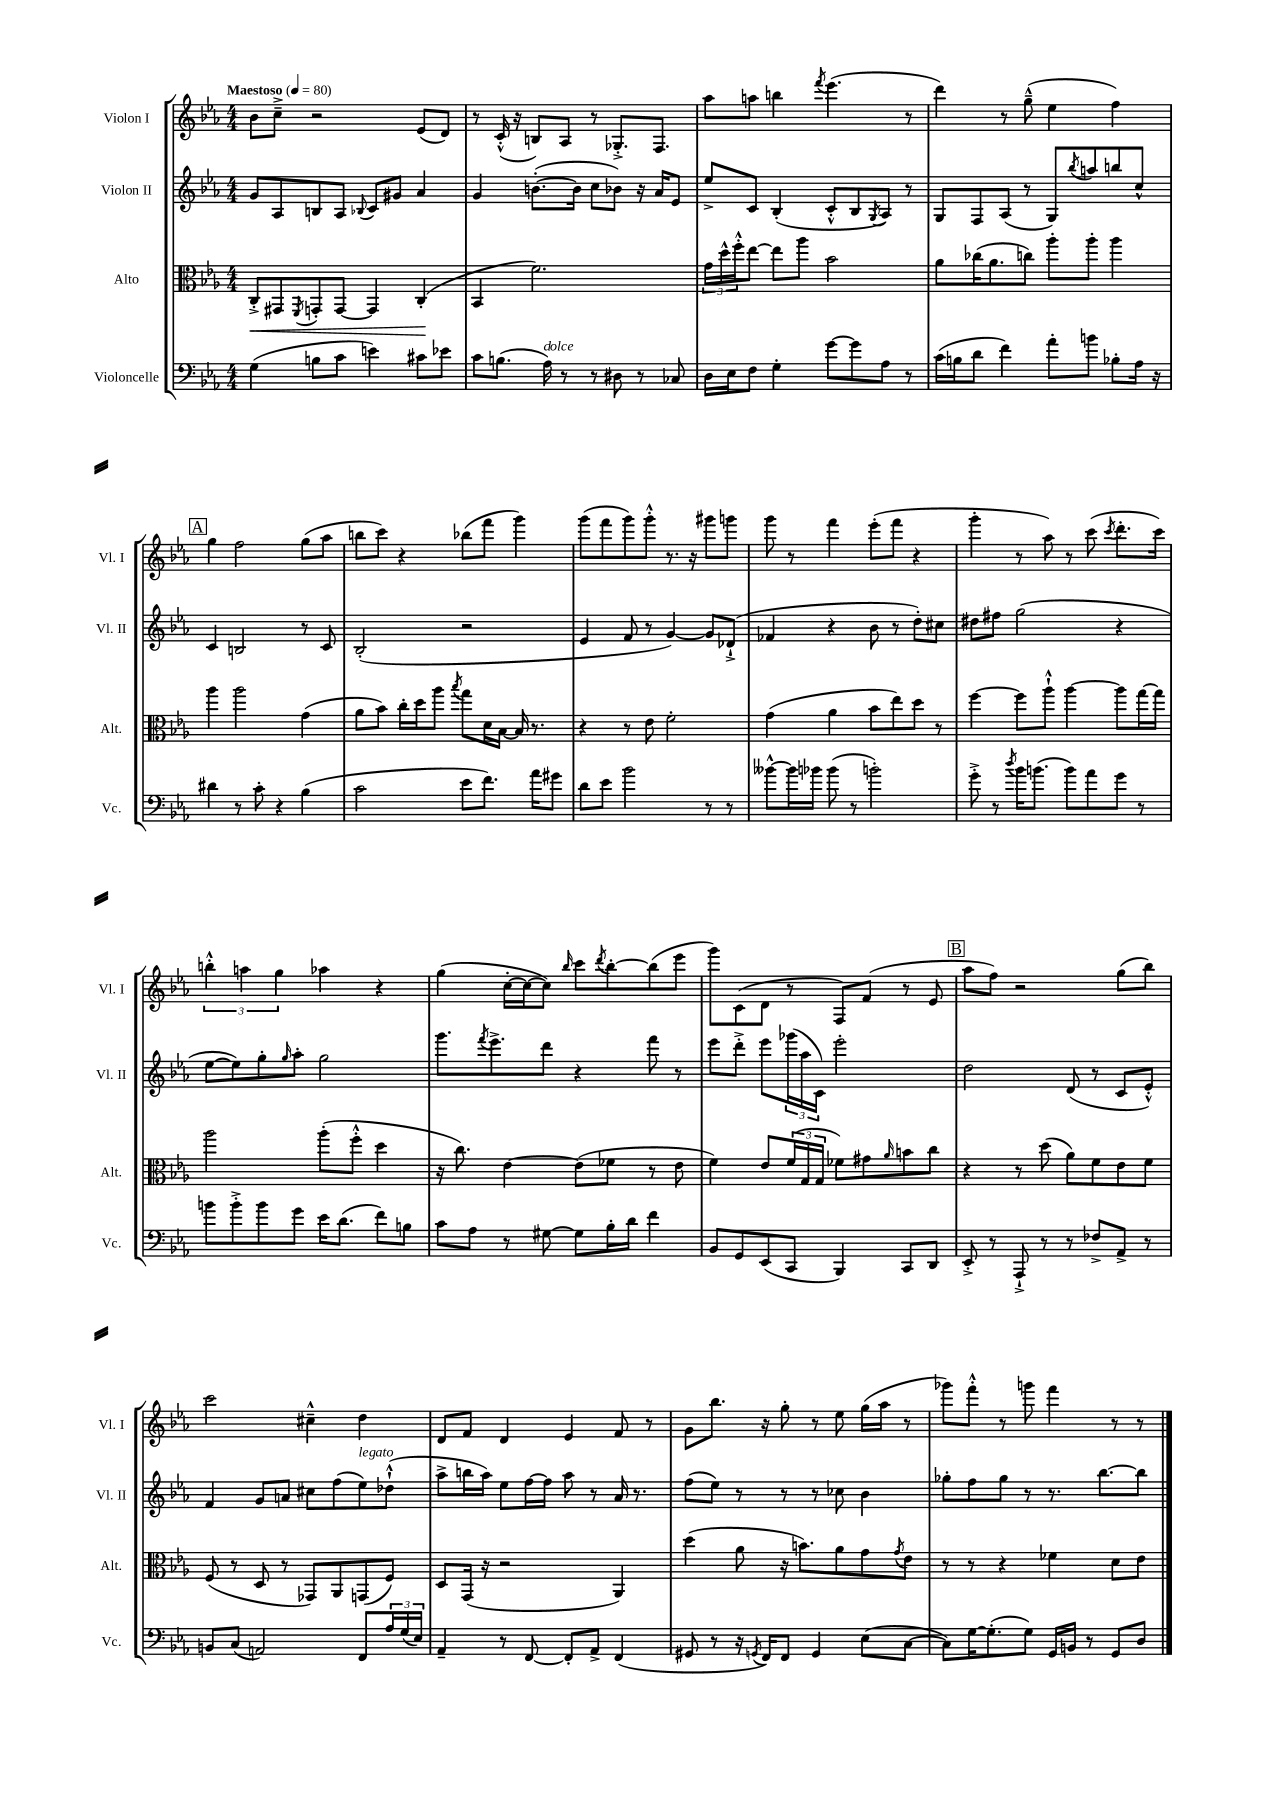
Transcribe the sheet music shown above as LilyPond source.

<<
\new StaffGroup <<
\new Staff = "s0" \with { instrumentName = "Violon I" shortInstrumentName = "Vl. I" } {
    \clef treble \key ees \major \numericTimeSignature \time 4/4 \tempo "Maestoso" 4 = 80
    bes'8 c''8---> r2 ees'8( d'8) |
    r8 c'16-.-^( r16 b8) aes8 r8 ges8.-.-> f8. |
    aes''8 a''8 b''4 \acciaccatura { f'''8 } ees'''4.( r8 |
    d'''4) r8 g''8---^( ees''4 f''4) |
    \mark \markup { \box "A" } g''4 f''2 g''8( aes''8 |
    b''8 c'''8) r4 bes''8( f'''8 g'''4) |
    g'''8( f'''8 g'''8) g'''8-.-^ r8. r16 gis'''8 g'''8 |
    g'''8 r8 f'''4 ees'''8-.( f'''8 r4 |
    g'''4-. r8 aes''8) r8 c'''8( \acciaccatura { c'''8 } d'''8.-. c'''16) |
    \tuplet 3/2 { b''4-.-^ a''4 g''4 } aes''4 r4 |
    g''4( c''16~-. c''16~ c''8) \grace { bes''16 } c'''8 \acciaccatura { d'''8 } bes''8~-. bes''8( ees'''8 |
    g'''8) c'8( d'8 r8 f8) f'8( r8 ees'8 |
    \mark \markup { \box "B" } aes''8 f''8) r2 g''8( bes''8) |
    c'''2 cis''4---^ d''4 |
    d'8 f'8 d'4 ees'4 f'8 r8 |
    g'8 bes''8. r16 g''8-. r8 ees''8 g''16( aes''16 r8 |
    ges'''8) f'''8-.-^ r8 g'''8 f'''4 r8 r8 \bar "|." |
}
\new Staff = "s1" \with { instrumentName = "Violon II" shortInstrumentName = "Vl. II" } {
    \clef treble \key ees \major \numericTimeSignature \time 4/4
    g'8 aes8 b8 aes8 \appoggiatura { bes8 } c'8 gis'8 aes'4 |
    g'4 b'8.~-.( b'16 c''8 bes'8) r16 aes'16 ees'8 |
    ees''8-> c'8 bes4-.( c'8-.-^ bes8 \acciaccatura { g8 } aes8) r8 |
    g8 f8 aes8( r8 g8) \acciaccatura { bes''8 } a''8 b''8 c''8-^ |
    \mark \markup { \box "A" } c'4 b2 r8 c'8 |
    bes2-.( r2 |
    ees'4 f'8 r8 g'4~) g'8 des'8-!->( |
    fes'4 r4 bes'8 r8 d''8-.) cis''8 |
    dis''8 fis''8 g''2( r4 |
    ees''8~ ees''8) g''8-. \grace { g''16 } aes''8-. g''2 |
    g'''8. \acciaccatura { f'''8 } ees'''8.-> d'''8 r4 f'''8 r8 |
    ees'''8 d'''8-.-> ees'''8 \tuplet 3/2 { ges'''16( aes''16 c'16) } ees'''2-. |
    \mark \markup { \box "B" } d''2 d'8( r8 c'8 ees'8-.-^) |
    f'4 g'8 a'8 cis''8 f''8( ees''8^\markup { \italic "legato" }) des''8-!-^( |
    aes''8-> b''16 aes''16) ees''8 f''16~ f''16 aes''8 r8 aes'16 r8. |
    f''8( ees''8) r8 r8 r8 ces''8 bes'4 |
    ges''8-. f''8 ges''8 r8 r8. bes''8.~ bes''8 \bar "|." |
}
\new Staff = "s2" \with { instrumentName = "Alto" shortInstrumentName = "Alt." } {
    \clef alto \key ees \major \numericTimeSignature \time 4/4
    c8-.->\< gis,8 \acciaccatura { f,8 } g,8-. g,8~ g,4 c4-.\!( |
    bes,4 f'2.) |
    \tuplet 3/2 { g'16 d''16-^ f''16-.-^ } ees''8~ ees''8 aes''8 bes'2 |
    aes'8 ces''16( aes'8. c''8) aes''8-. aes''8-. aes''4 |
    \mark \markup { \box "A" } aes''4 aes''2 g'4( |
    aes'8 bes'8) c''16-. d''16 aes''8 \acciaccatura { bes''8 } g''8 d'16 bes16~ bes16 r8. |
    r4 r8 ees'8 f'2-. |
    g'4( aes'4 bes'8 ees''8) d''8 r8 |
    f''4~ f''8 aes''8-!-^ aes''4~ aes''8 g''16~ g''16 |
    aes''2 aes''8-.( f''8-.-^ d''4 |
    r16 c''8.) ees'4~ ees'8( fes'8 r8 ees'8 |
    f'4) ees'8 \tuplet 3/2 { f'16( g16 g16 } fes'8) gis'8 \grace { aes'16 } b'8 c''8 |
    \mark \markup { \box "B" } r4 r8 d''8( aes'8) f'8 ees'8 f'8 |
    f8( r8 d8 r8 ges,8) aes,8 g,8( f8) |
    d8 g,16( r16 r2 aes,4) |
    d''4( aes'8 r16 b'8.) aes'8 g'8 \acciaccatura { g'8 } ees'8 |
    r8 r8 r4 fes'4 d'8 ees'8 \bar "|." |
}
\new Staff = "s3" \with { instrumentName = "Violoncelle" shortInstrumentName = "Vc." } {
    \clef bass \key ees \major \numericTimeSignature \time 4/4
    g4( b8 c'8 e'4) cis'8 ees'8 |
    c'8 b8.( aes16^\markup { \italic "dolce" }) r8 r8 dis8 r8 ces8 |
    d16 ees16 f8 g4-. g'8~ g'8 aes8 r8 |
    c'16( b16 d'8 f'4) aes'8-. b'8 bes8-. aes16 r16 |
    \mark \markup { \box "A" } dis'4 r8 c'8-. r4 bes4( |
    c'2 ees'8 f'8.) aes'16 gis'8 |
    d'8 ees'8 bes'2 r8 r8 |
    beses'8~-^ beses'16 bes'16 bes'8( r8 b'2-.) |
    g'8-.-> r8 \acciaccatura { d''8 } bes'16 b'8.( b'8) aes'8 g'8 r8 |
    b'8 b'8-.-> b'8 g'8 ees'16 d'8.( f'8) b8 |
    c'8 aes8 r8 gis8~ gis8 bes16-. d'16 f'4 |
    bes,8 g,8 ees,8( c,8 bes,,4) c,8 d,8 |
    \mark \markup { \box "B" } ees,8-.-> r8 aes,,8-!-> r8 r8 fes8-> aes,8-> r8 |
    b,8 c8( a,2) f,8 \tuplet 3/2 { aes16 g16( ees16) } |
    aes,4-- r8 f,8~ f,8-. aes,8-> f,4( |
    gis,8 r8 r16 \acciaccatura { g,8 } f,16) f,8 g,4 ees8( c8~ |
    c8) g16~ g8.-.( g8) g,16 b,16 r8 g,8 d8 \bar "|." |
}
>>
>>
\layout { \context { \Score \remove "Bar_number_engraver" } }
